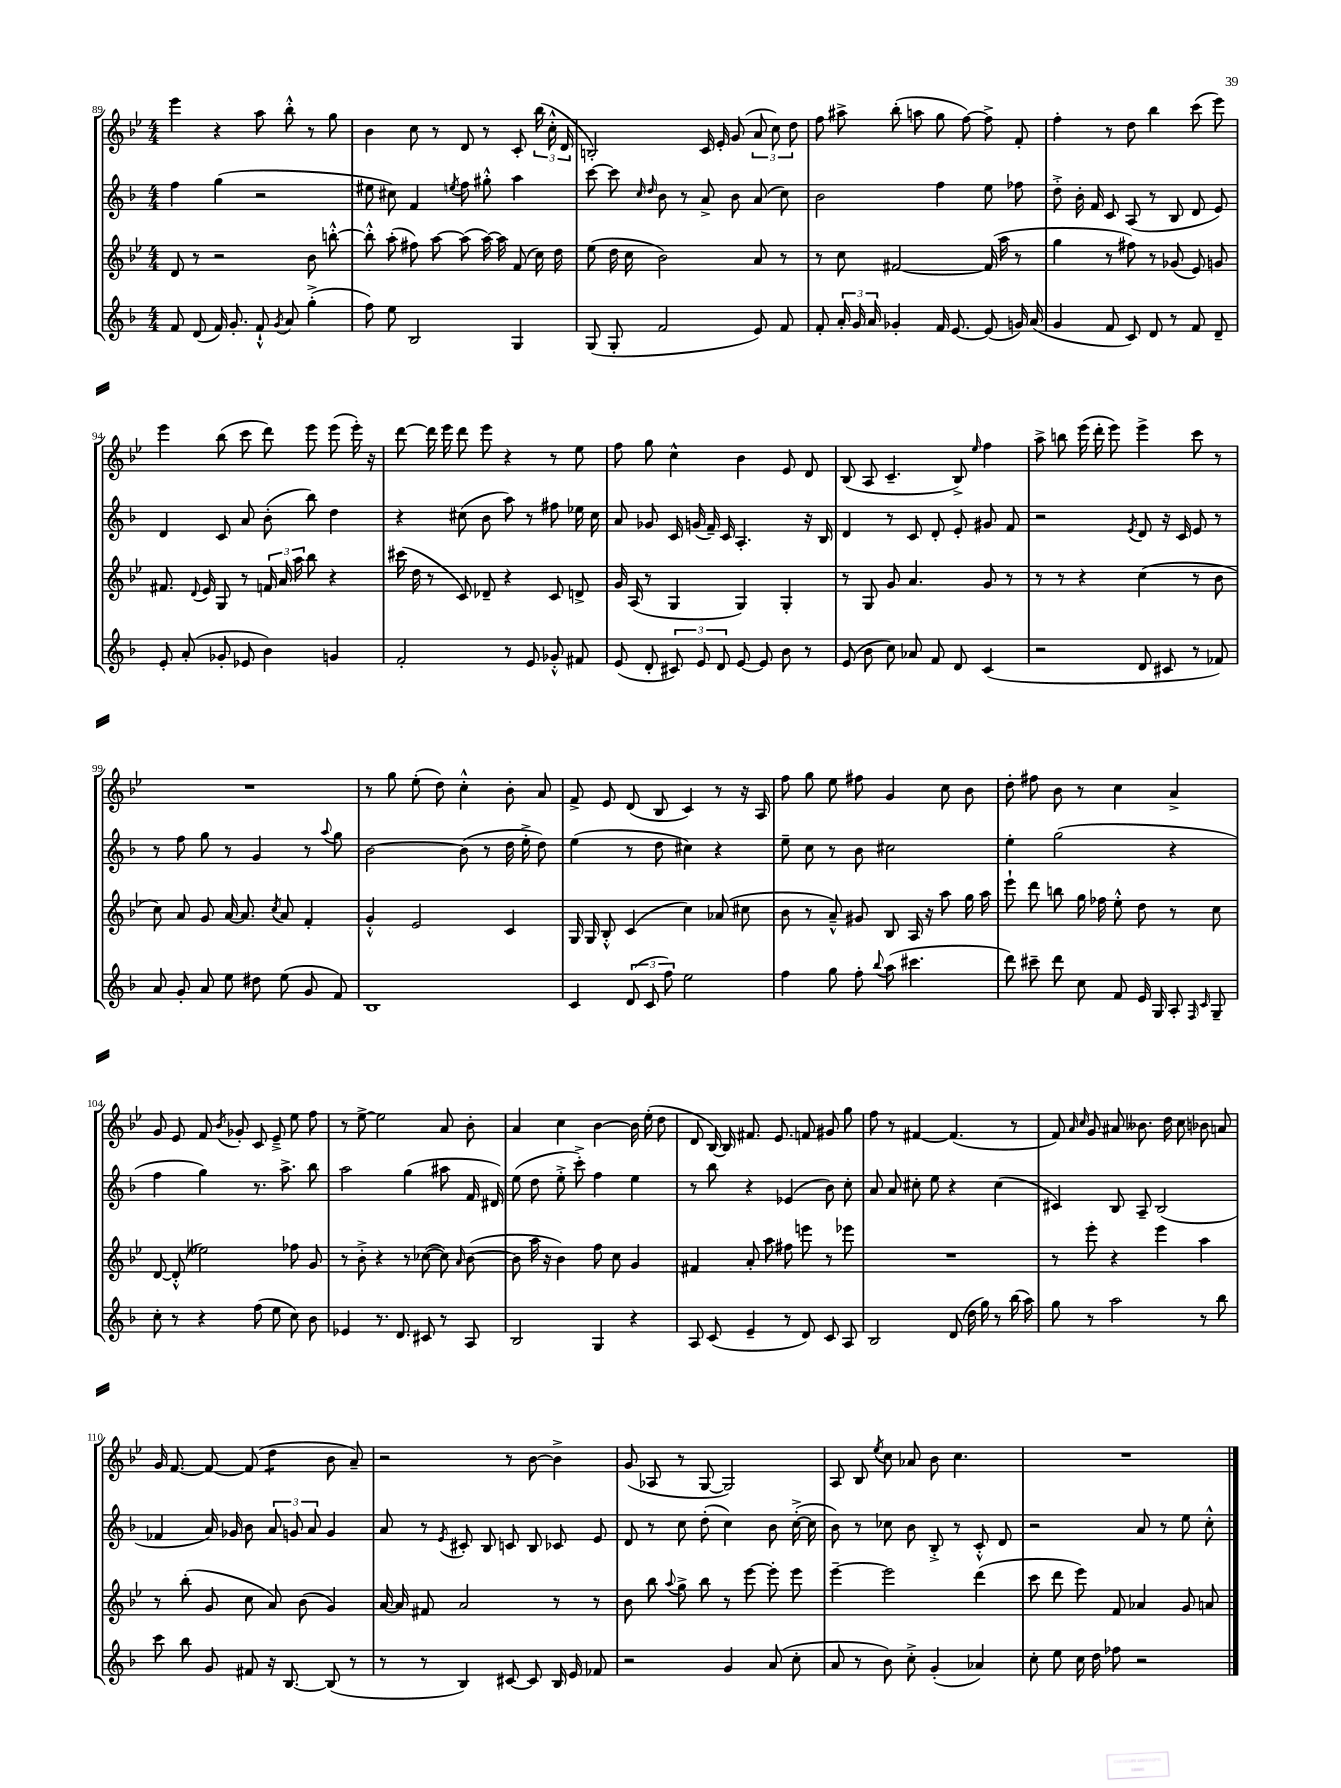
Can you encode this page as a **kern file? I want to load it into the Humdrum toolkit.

**kern	**kern	**kern	**kern
*staff4	*staff3	*staff2	*staff1
*clefG2	*clefG2	*clefG2	*clefG2
*k[b-]	*k[b-e-]	*k[b-]	*k[b-e-]
*M4/4	*M4/4	*M4/4	*M4/4
8f	8d	4ff	4eee-
(8d	8r	.	.
16f)	2r	(4gg	4r
8.g'	.	.	.
8f`^^	.	2r	8aa
8qg	.	.	.
8a	.	.	8bb-'^^
(4gg'^	8b-	.	8r
.	[8bb'^^	.	8gg
=	=	=	=
8ff)	8bb'^^]	8ee#	4b-
8ee	(8aa'	8cc#)	.
2B-	8ff#)	4f	8cc
.	[8aa	.	8r
.	.	8qee	.
.	(8aa]	8ff	8d
.	[16aa)	8gg#'^^	8r
.	16aa]	.	.
4G	(8f	4aa	8c'
.	16cc)	.	(24bb-
.	.	.	24cc'^^
.	16dd	.	.
.	.	.	24d
=	=	=	=
(8G	(8ee-	[8ccc	2B')
8G'	16dd	8ccc]	.
.	16cc	.	.
.	.	16qqcc	.
.	.	16qqdd	.
2f	2b-)	8b-	.
.	.	8r	.
.	.	8a^	16c
.	.	.	16e-'
.	.	8b-	(8g
8e)	8a	(8a	12a
.	.	.	12cc)
8f	8r	8cc)	.
.	.	.	12dd
=	=	=	=
8f'	8r	2b-	8ff
24a'	8cc	.	8aa#^
24g	.	.	.
24a	.	.	.
4g-'	[2f#	.	(8bb-'
.	.	.	8aa
16f	.	4ff	8gg
[8.e	.	.	.
.	.	.	[8ff)
(8e]	(16f#]	8ee	8ff^]
.	16aa	.	.
16g)	8r	8ff-	8f'
(16a	.	.	.
=	=	=	=
4g	4gg	8dd'^	4ff'
.	.	16b-'	.
.	.	16f	.
8f	8r	8c	8r
8c)	8ff#)	(8A	8dd
8d	8r	8r	4bb-
8r	(8g-	8B-	.
8f	8e-)	8d	(8ccc
8d~	8g	8e)	8eee-)
=	=	=	=
8e'	8.f#	4d	4eee-
(8a'	.	.	.
.	8qqd	.	.
.	16e-	.	.
8g-'	8G	8c	(8bb-
8e-	8r	8a	8ccc
4b-)	24f	(8b-'	8ddd)
.	24a	.	.
.	24aa	.	.
.	8bb-	8bb-)	8eee-
4g	4r	4dd	(8eee-
.	.	.	16eee-')
.	.	.	16r
=	=	=	=
2f'	(16ccc#	4r	[8ddd
.	16dd	.	.
.	8r	.	16ddd]
.	.	.	16eee-
.	8c)	(8cc#	8ddd
.	8d-~	8b-	8eee-
8r	4r	8aa)	4r
8e	.	8r	.
8g-'^^	8c	8ff#	8r
8f#	8d^	16ee-	8ee-
.	.	16cc#	.
=	=	=	=
(8e	16g	8a	8ff
.	(16A	.	.
8d'	8r	8g-	8gg
12c#)	4G	16c	4cc^^
.	.	(16g	.
12e	.	.	.
.	.	16f~)	.
12d	.	.	.
.	.	16c	.
[8e	4G)	4.A'	4b-
8e]	.	.	.
8b-	4G'	.	8e-
8r	.	16r	8d
.	.	16B-	.
=	=	=	=
(8e	8r	4d	(8B-
8b-	8G	.	8A
8cc)	8g	8r	4.c~
8a-	4.a	8c	.
8f	.	8d'	.
8d	.	8e'	8B-^)
.	.	.	16qqee-
(4c	8g	8g#	4ff
.	8r	8f	.
=	=	=	=
2r	8r	2r	8aa^
.	8r	.	8bb
.	4r	.	(16eee-
.	.	.	16ddd'
.	.	.	8eee-)
.	.	8qe	.
8d	(4cc	8d	4eee-^
8c#	.	16r	.
.	.	16c	.
8r	8r	8e	8ccc
8f-)	8b-	8r	8r
=	=	=	=
8a	8cc)	8r	1r
8g'	8a	8ff	.
8a	8g	8gg	.
8ee	[16a	8r	.
.	8.a]	.	.
8dd#	.	4g	.
.	8qcc	.	.
(8ee	8a	.	.
8g	4f'	8r	.
.	.	8qqaa	.
8f)	.	8gg	.
=	=	=	=
1B-	4g'^^	[2b-	8r
.	.	.	8gg
.	2e-	.	(8ee-'
.	.	.	8dd)
.	.	(8b-]	4cc'^^
.	.	8r	.
.	4c	16dd	8b-'
.	.	16ee'^	.
.	.	8dd)	8a
=	=	=	=
4c	16G	(4ee	8f^
.	16G	.	.
.	8B-'^^	.	8e-
(12d	(4c	8r	(8d
12c	.	.	.
.	.	8dd	8B-
12ff)	.	.	.
2ee	4cc)	4cc#)	4c)
.	(8a-	4r	8r
.	8cc#	.	16r
.	.	.	16A
=	=	=	=
4ff	8b-	8ee~	8ff
.	8r	8cc	8gg
8gg	8a~^^)	8r	8ee-
8ff'	8g#	8b-	8ff#
8qqbb-	.	.	.
(8aa	8B-	2cc#	4g
4.ccc#	16A	.	.
.	16r	.	.
.	8aa	.	8cc
.	16gg	.	8b-
.	16aa	.	.
=	=	=	=
8ddd)	8eee-`	4ee'	8dd'
8ccc#~	8ddd	.	8ff#
8ddd	8bb	(2gg	8b-
8cc	16gg	.	8r
.	16ff-	.	.
8f	8ee-'^^	.	4cc
16e	8dd	.	.
16G	.	.	.
8A'	8r	4r	4a^
16qqF	.	.	.
16qqc	.	.	.
8G~	8cc	.	.
=	=	=	=
8cc'	[8d	4ff	8g
8r	(8d'^^]	.	8e-
4r	2ee--)	4gg)	8f
.	.	.	8qb-
.	.	.	8g-'
(8ff	.	8.r	8c
8ee	.	.	8e-~^
.	.	8.aa^	.
8cc)	8ff-	.	8ee-
8b-	8g	8bb-	8ff
=	=	=	=
4e-	8r	2aa	8r
.	8b-'^	.	[8ee-^
8.r	4r	.	2ee-]
8.d	.	.	.
.	8r	(4gg	.
8c#	([8cc-	.	.
8r	8cc-])	8aa#	8a
.	16qqa	.	.
8A	([8b-	16f	8b-'
.	.	16d#)	.
=	=	=	=
2B-	8b-]	(8ee	4a
.	16aa	8dd	.
.	16r	.	.
.	4b-)	8ee'^	4cc
.	.	8ccc'^)	.
4G	8ff	4ff	[4b-
.	8cc	.	.
4r	4g	4ee	16b-]
.	.	.	(16ee-'
.	.	.	8dd
=	=	=	=
8A	4f#	8r	8d
(8c	.	8bb-	[16B-)
.	.	.	16B-]
4e~	8a'	4r	8.f#
.	8aa	.	.
.	.	.	8.e-
8r	8ff#	(4e-	.
8d)	8eee	.	8f
8c	8r	8b-)	8g#
8A	8eee-	8cc'	8gg
=	=	=	=
2B-	1r	8a	8ff
.	.	8a	8r
.	.	8cc#'	[4f#
.	.	8ee	.
(8d	.	4r	(4.f#]
16dd	.	.	.
16gg)	.	.	.
8r	.	(4cc#	.
(16bb-	.	.	8r
16aa)	.	.	.
=	=	=	=
8gg	8r	4c#)	8f)
.	.	.	16qqa
.	.	.	16qqcc
8r	8eee-'	.	8g
2aa	4r	8B-	8a#
.	.	8A~	8.b--
.	4eee-	(2B-	.
.	.	.	16dd
.	.	.	8cc
8r	4aa	.	8b-
8bb-	.	.	8a
=	=	=	=
8ccc	8r	4f-	16g
.	.	.	[8.f
8bb-	(8bb-'	.	.
8g	8g	16a)	8f_
.	.	16g-	.
8f#	8cc	8b-	(8f]
16r	8a)	12a	4dd
[8.B-	.	.	.
.	.	12g	.
.	(8b-	.	.
.	.	12a	.
(8B-]	4g)	4g	8b-
8r	.	.	8a~)
=	=	=	=
8r	[16a	8a	2r
.	16a]	.	.
8r	8f#	8r	.
.	.	8qe	.
4B-)	2a	8c#'	.
.	.	8B-	.
[8c#	.	8c	8r
8c#]	.	8B-	[8b-
16B-	8r	8c-	4b-^]
16e	.	.	.
8f-	8r	8e	.
=	=	=	=
2r	8b-	8d	(8g
.	8bb-	8r	8A-
.	8qqaa	.	.
.	8gg^	8cc	8r
.	8bb-	(8dd'	[8G
4g	8r	4cc)	2G])
.	[8eee-	.	.
(8a	8eee-']	8b-	.
8cc'	8eee-	([16cc'^	.
.	.	16cc]	.
=	=	=	=
8a	[4eee-~	8b-)	8A
8r	.	8r	8B-
.	.	.	8qee-
8b-)	2eee-]	8cc-	8cc
8cc'^	.	8b-	8a-
(4g'	.	8B-'^	8b-
.	.	8r	4.cc
4a-)	(4ddd	8c'^^	.
.	.	8d	.
=	=	=	=
8cc'	8ccc	2r	1r
8ee	8ddd	.	.
16cc	8eee-)	.	.
16dd	.	.	.
8ff-	8f	.	.
2r	4a-	8a	.
.	.	8r	.
.	8g	8ee	.
.	8a	8cc'^^	.
==	==	==	==
*-	*-	*-	*-
